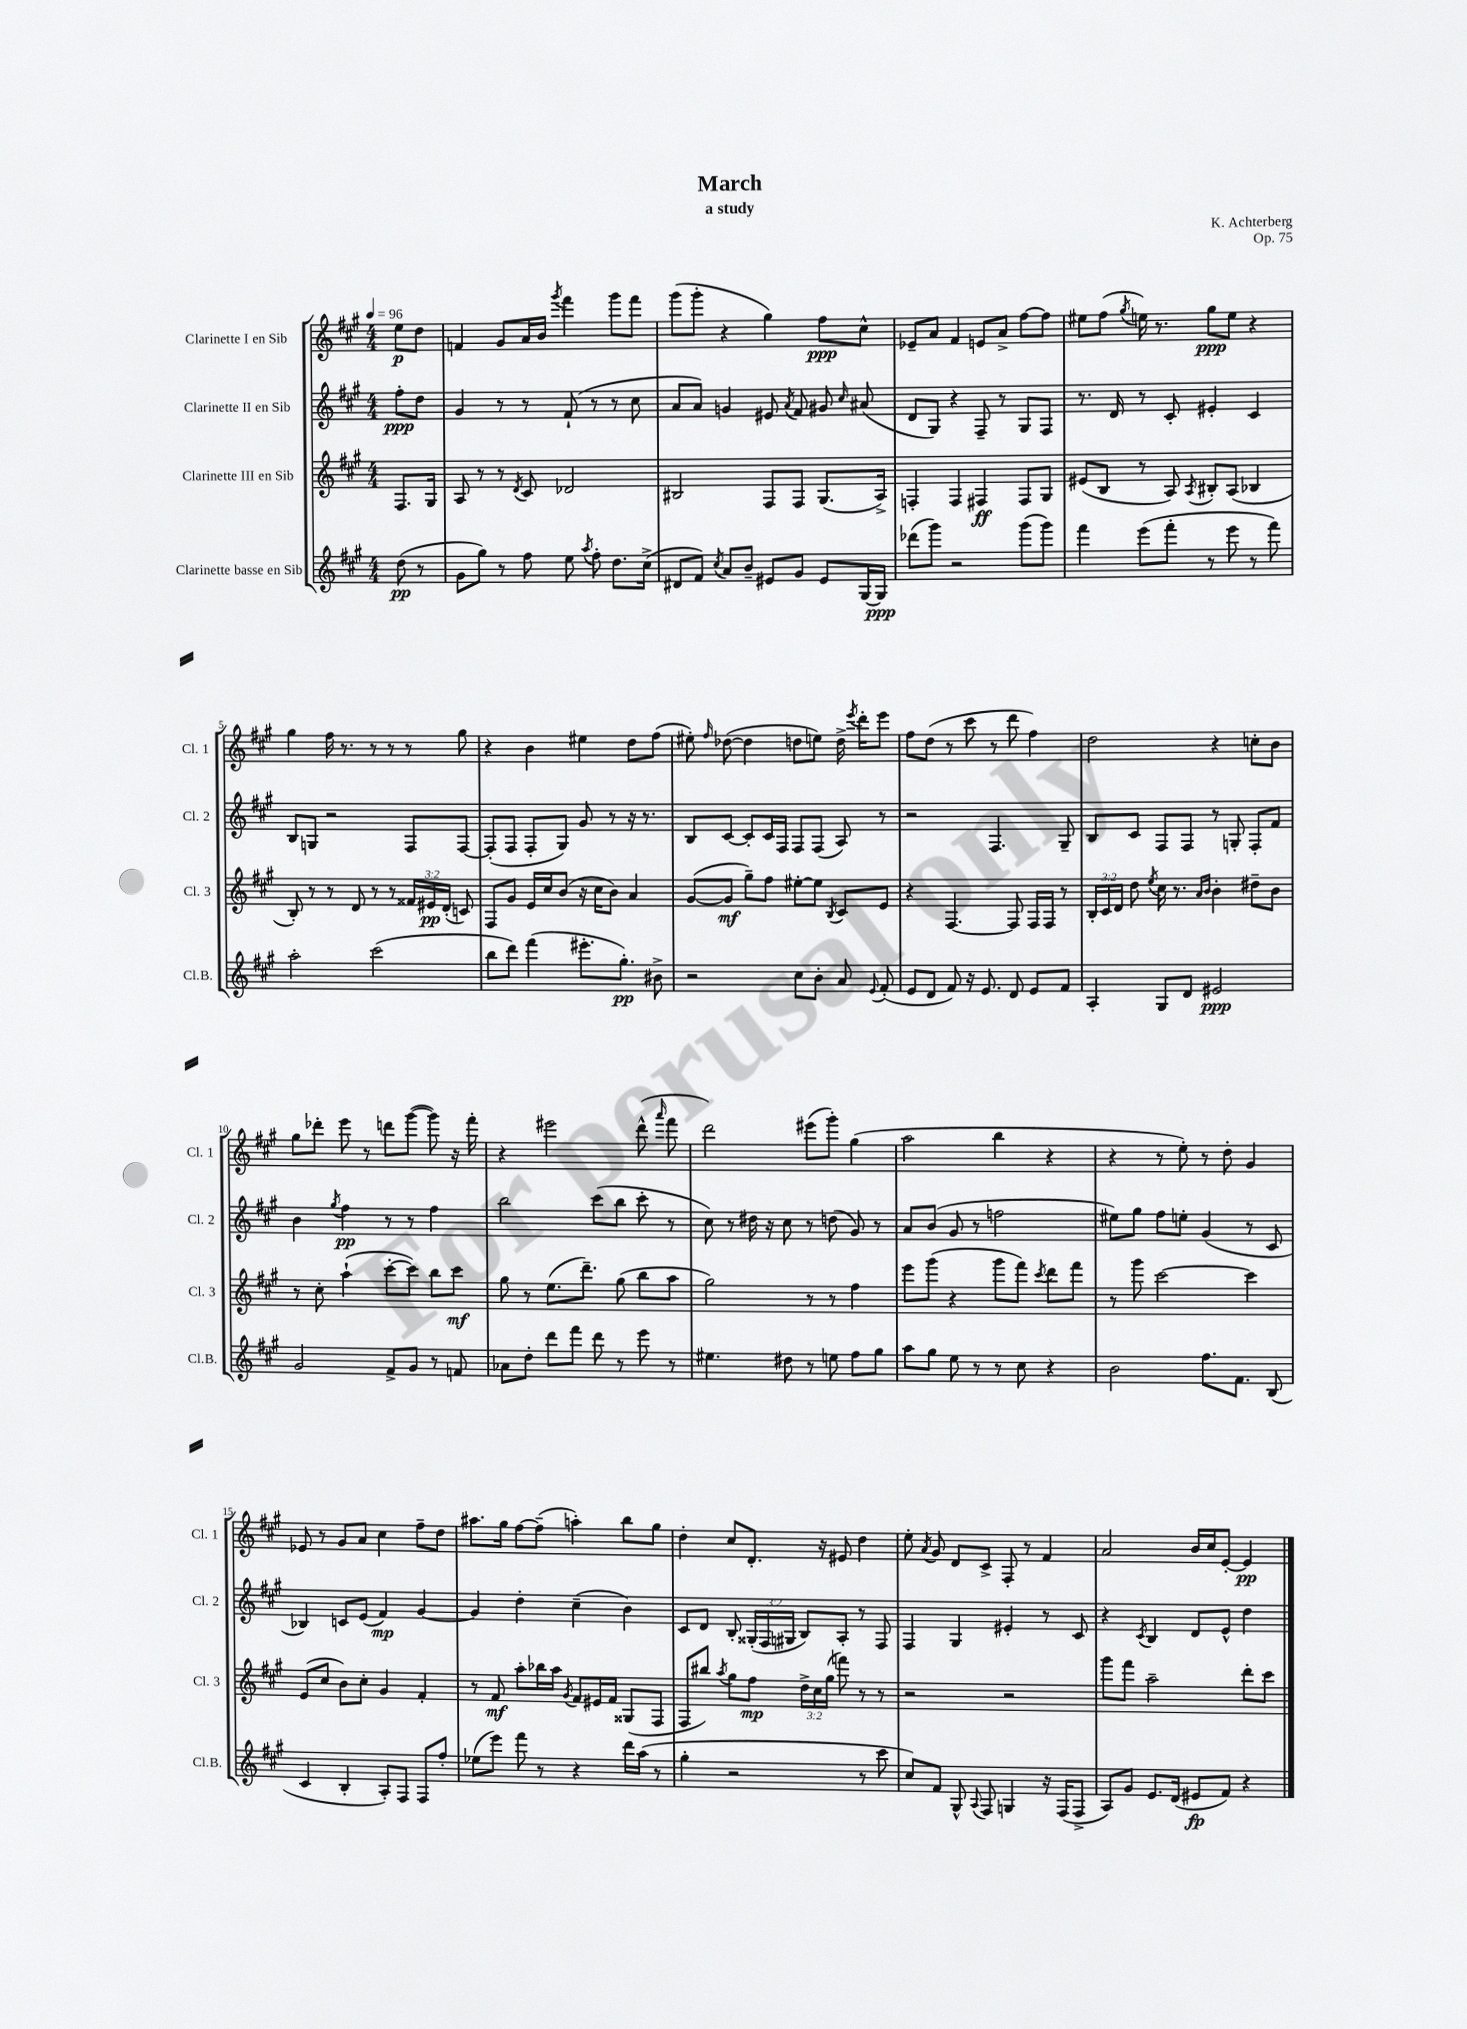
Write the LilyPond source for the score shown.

\header { title = "March" composer = "K. Achterberg" subtitle = "a study" opus = "Op. 75" }
<<
\new StaffGroup <<
\new Staff = "s0" \with { instrumentName = "Clarinette I en Sib" shortInstrumentName = "Cl. 1" } {
    \clef treble \key a \major \numericTimeSignature \time 4/4 \partial 4 \tempo 4 = 96
    \autoBeamOff e''8[\p d''8] |
    f'4 gis'8[ a'16 b'16] \acciaccatura { gis'''8 } fis'''4 gis'''8[ fis'''8] |
    gis'''8[( gis'''8]-. r4 gis''4) fis''8[\ppp cis''8]-^ |
    ees'8[-- a'8] fis'4 e'8[ a'8]-> fis''8[~ fis''8] |
    eis''8[ fis''8]( \acciaccatura { gis''8 } e''16) r8. gis''8[\ppp e''8] r4 |
    gis''4 fis''16 r8. r8 r8 r8 gis''8 |
    r4 b'4 eis''4 d''8[ fis''8]( |
    eis''8-.) \grace { fis''16 } des''8~( des''4 d''8[ e''8]) d''16-> \acciaccatura { e'''8 } d'''16[-. e'''8] |
    fis''8[ d''8]( r8 cis'''8 r8 d'''8 fis''4) |
    d''2 r4 c''8[-. b'8] |
    gis''8[ des'''8]-. e'''8 r8 d'''8[ gis'''8]~( gis'''8) r16 fis'''16-. |
    r4 eis'''2 d'''8-^( \grace { a'''16 } fis'''8 |
    d'''2) eis'''8[( gis'''8]-.) gis''4( |
    a''2 b''4 r4 |
    r4 r8 e''8-.) r8 d''8-. gis'4 |
    ees'8 r8 gis'8[ a'8] cis''4 fis''8[-- d''8] |
    ais''8.[ gis''16] fis''8[~ fis''8]--( a''4-.) b''8[ gis''8] |
    d''4-. cis''8[ d'8.]-. r16 eis'8 d''4 |
    e''8-. \acciaccatura { a'8 } gis'8 d'8[ cis'8]-> fis8-. r8 fis'4 |
    a'2 b'16[ cis''16 e'8]~-. e'4\pp \bar "|." |
}
\new Staff = "s1" \with { instrumentName = "Clarinette II en Sib" shortInstrumentName = "Cl. 2" } {
    \clef treble \key a \major \numericTimeSignature \time 4/4 \override Staff.TupletNumber.text = #tuplet-number::calc-fraction-text \partial 4
    \autoBeamOff fis''8[-.\ppp d''8] |
    gis'4 r8 r8 fis'8-!( r8 r8 cis''8 |
    a'8[ a'8]) g'4 eis'8 \acciaccatura { a'8 } fis'8 gis'8 \grace { cis''16 } ais'8( |
    d'8[ gis8]) r4 fis8-- r8 gis8[ fis8] |
    r8. d'16 r8 cis'8-. eis'4-. cis'4 |
    b8[ g8] r2 fis8[ fis8]~ |
    fis8[-.( fis8] fis8[-. gis8]) gis'8 r8 r16 r8. |
    b8[ cis'8]~ cis'8[-. cis'16 fis16] fis8[ fis8]( a8) r8 |
    r2 fis4. gis8-- |
    b8[ cis'8] fis8[ fis8] r8 g8-. fis8[-. fis'8] |
    b'4 \acciaccatura { gis''8 } fis''4\pp r8 r8 fis''4 |
    b''2 cis'''8[( b''8] cis'''8-. r8 |
    cis''8) r8 dis''16 r16 cis''8 r8 d''8( gis'8) r8 |
    a'8[ b'8]( gis'8 r8 f''2 |
    eis''8[) gis''8] fis''8[ e''8]-. gis'4( r8 cis'8 |
    bes4) c'8[ e'8]( fis'4\mp) gis'4~ |
    gis'4 d''4-. cis''4--( b'4) |
    cis'8[ d'8] b8-. \tuplet 3/2 { gisis16[-.( fis16 gis16] } b8[) a8]-. r8 fis8 |
    fis4 gis4 eis'4-. r8 cis'8 |
    r4 \acciaccatura { cis'8 } b4 d'8[ e'8]-^ d''4 \bar "|." |
}
\new Staff = "s2" \with { instrumentName = "Clarinette III en Sib" shortInstrumentName = "Cl. 3" } {
    \clef treble \key a \major \numericTimeSignature \time 4/4 \override Staff.TupletNumber.text = #tuplet-number::calc-fraction-text \partial 4
    \autoBeamOff fis8.[ gis16] |
    a8 r8 r8 \acciaccatura { d'8 } cis'8 des'2 |
    bis2 fis8[ fis8] gis8.[( a16]->) |
    f4-. f4 fis4\ff fis8[ gis8] |
    eis'8[( b8] r8 a8) \acciaccatura { a8 } bis8[-. a8]( bes4 |
    b8-.) r8 r8 d'8 r8 r8 \tuplet 3/2 { fisis'16[ eis'16\pp d'16]-.( } c'8) |
    fis8[ gis'8] e'16[ cis''16 b'8]( r16 cis''16[ b'8]) a'4 |
    gis'8[~( gis'8]\mf gis''8[--) fis''8] eis''8[~-. eis''8] \acciaccatura { b8 } cis'8[ e'8] |
    r4 fis4.~ fis8 fis16[ fis16] r8 |
    \tuplet 3/2 { b16[-. cis'16 d'16] } d''8 \acciaccatura { e''8 } cis''16 r8. \grace { a'16[ b'16] } b'4-. dis''8[-- b'8] |
    r8 cis''8-. a''4-!( cis'''8[~-. cis'''8]) b''8[ cis'''8]\mf |
    gis''8 r8 e''8.[( d'''8.]--) gis''8( b''8[ a''8] |
    gis''2) r8 r8 fis''4 |
    e'''8[ gis'''8]( r4 gis'''8[ fis'''8]) \acciaccatura { cis'''8 } d'''8[ fis'''8] |
    r8 gis'''8 cis'''2~ cis'''4 |
    e'8[( cis''8] b'8[) cis''8]-. gis'4 fis'4-. |
    r8 fis'8\mf a''8[-. bes''16 a''16] \acciaccatura { gis'8 } fis'8[ eis'16 fis'16] gisis8[( fis8] |
    fis8[ bis''8]) \acciaccatura { a''8 } gis''8[ fis''8]\mp \tuplet 3/2 { d''16[-> cis''16 gis''16]( } f'''8) r8 r8 |
    r2 r2 |
    gis'''8[ fis'''8] a''2-- d'''8[-. cis'''8] \bar "|." |
}
\new Staff = "s3" \with { instrumentName = "Clarinette basse en Sib" shortInstrumentName = "Cl.B." } {
    \clef treble \key a \major \numericTimeSignature \time 4/4 \partial 4
    \autoBeamOff d''8\pp( r8 |
    gis'8[ gis''8]) r8 fis''8 e''8 \acciaccatura { a''8 } fis''8-. d''8.[ cis''16]->( |
    dis'8[ fis'8]) \acciaccatura { cis''8 } a'8[ b'8]-- eis'8[ gis'8] eis'8[ gis16~ gis16]\ppp |
    des'''8[( gis'''8]) r2 gis'''8[( gis'''8]) |
    fis'''4 e'''8[( fis'''8]-. r8 e'''8 r8 fis'''8) |
    a''2-. cis'''2( |
    b''8[ d'''8]) fis'''4( eis'''8.[-. gis''8.]-.\pp) bis'8-> |
    r2 cis''8[ b'8]-. a'8 \appoggiatura { e'8 } fis'8-.( |
    e'8[ d'8] fis'8) r16 e'8. d'8 e'8[ fis'8] |
    a4-. gis8[ d'8] eis'2\ppp |
    gis'2 fis'8[-> gis'8] r8 f'8 |
    aes'8[ d''8]-. d'''8[ fis'''8] d'''8 r8 e'''8 r8 |
    eis''4. dis''8 r8 e''8 fis''8[ gis''8] |
    a''8[ gis''8] e''8 r8 r8 cis''8 r4 |
    b'2 fis''8.[ fis'8.] b8( |
    cis'4 b4-. a8[-.) fis8] fis8[ fis''8]-. |
    ees''8[( e'''8]) fis'''8 r8 r4 d'''16[ a''16]( r8 |
    gis''4-. r2 r8 cis'''8 |
    cis''8[) fis'8] gis8-^ \appoggiatura { a8 } fis8 g4 r16 fis16[( fis8]-> |
    a8[) gis'8] e'8.[ d'16]( eis'8[\fp fis'8]) r4 \bar "|." |
}
>>
>>
